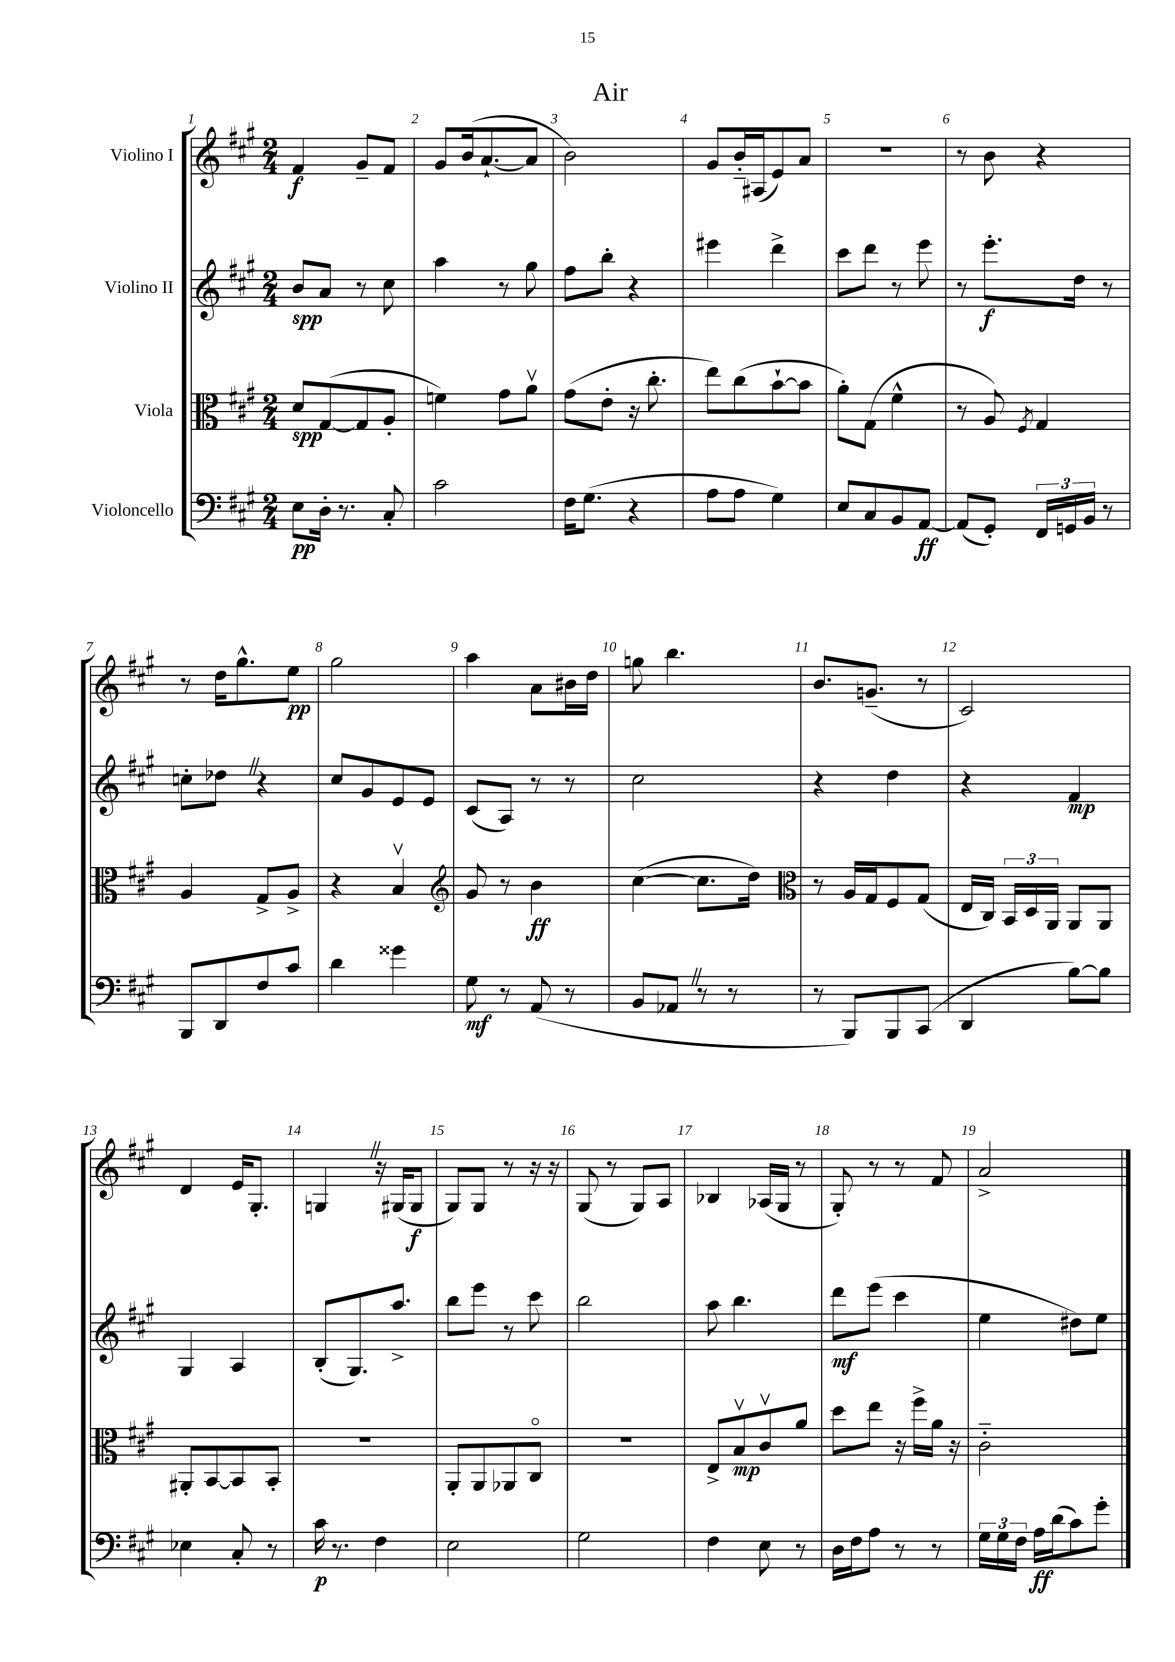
\header { title = "Air" }
<<
\new StaffGroup <<
\new Staff = "s0" \with { instrumentName = "Violino I" } {
    \clef treble \key a \major \numericTimeSignature \time 2/4
    \autoBeamOff fis'4\f gis'8[-- fis'8] |
    gis'8[ b'16( a'8.~-! a'8] |
    b'2) |
    gis'8[ b'16-_ ais16( e'8) a'8] |
    R2 |
    r8 b'8 r4 |
    r8 d''16[ gis''8.-^ e''8]\pp |
    gis''2 |
    a''4 a'8[ bis'16 d''16] |
    g''8 b''4. |
    b'8.[ g'8.]--( r8 |
    cis'2) |
    d'4 e'16[ gis8.]-. |
    g4 \once \override BreathingSign.text = \markup { \musicglyph "scripts.caesura.straight" } \breathe r16 gis16[( gis8]\f |
    gis8[) gis8] r8 r16 r16 |
    gis8( r8 gis8[) a8] |
    bes4 aes16[( gis16] r8 |
    gis8-.) r8 r8 fis'8 |
    a'2-> \bar "|." |
}
\new Staff = "s1" \with { instrumentName = "Violino II" } {
    \clef treble \key a \major \numericTimeSignature \time 2/4
    \autoBeamOff b'8[\spp a'8] r8 cis''8 |
    a''4 r8 gis''8 |
    fis''8[ b''8]-. r4 |
    eis'''4 d'''4-> |
    cis'''8[ d'''8] r8 e'''8 |
    r8 e'''8.[-.\f d''16] r8 |
    c''8[-. des''8] \once \override BreathingSign.text = \markup { \musicglyph "scripts.caesura.straight" } \breathe r4 |
    cis''8[ gis'8 e'8 e'8] |
    cis'8[( a8]) r8 r8 |
    cis''2 |
    r4 d''4 |
    r4 fis'4\mp |
    gis4 a4 |
    b8[-.( gis8.) a''8.]-> |
    b''8[ e'''8] r8 cis'''8 |
    b''2 |
    a''8 b''4. |
    d'''8[\mf e'''8]( cis'''4 |
    e''4 dis''8[) e''8] \bar "|." |
}
\new Staff = "s2" \with { instrumentName = "Viola" } {
    \clef alto \key a \major \numericTimeSignature \time 2/4
    \autoBeamOff d'8[\spp gis8~( gis8 a8]-. |
    f'4) gis'8[ a'8]\upbow |
    gis'8[( e'8]-. r16 cis''8.-. |
    e''8[) cis''8( b'8~-! b'8] |
    a'8[-.) gis8]( fis'4-^ |
    r8 a8) \acciaccatura { fis8 } gis4 |
    a4 gis8[-> a8]-> |
    r4 b4\upbow |
    \clef treble gis'8 r8 b'4\ff |
    cis''4~( cis''8.[ d''16]) |
    \clef alto r8 a16[ gis16 fis8 gis8]( |
    e16[ cis16]) \tuplet 3/2 { b,16[ d16 a,16] } a,8[ a,8] |
    ais,8[-. b,8~ b,8 b,8]-. |
    R2 |
    a,8[-. a,8 aes,8 cis8]\flageolet |
    r2 |
    e8[-> b8\upbow\mp cis'8\upbow a'8] |
    d''8[ e''8] r16 fis''16[-> a'16] r16 |
    cis'2-_ \bar "|." |
}
\new Staff = "s3" \with { instrumentName = "Violoncello" } {
    \clef bass \key a \major \numericTimeSignature \time 2/4
    \autoBeamOff e8[\pp d16]-. r8. cis8-. |
    cis'2 |
    fis16[ gis8.]( r4 |
    a8[ a8] gis4) |
    e8[ cis8 b,8 a,8]~\ff |
    a,8[( gis,8]-.) \tuplet 3/2 { fis,16[ g,16 b,16] } r8 |
    b,,8[ d,8 fis8 cis'8] |
    d'4 gisis'4 |
    gis8\mf r8 a,8( r8 |
    b,8[ aes,8] \once \override BreathingSign.text = \markup { \musicglyph "scripts.caesura.straight" } \breathe r8 r8 |
    r8 b,,8[) b,,8 cis,8]( |
    d,4 b8[~) b8] |
    ees4 cis8-. r8 |
    cis'16\p r8. fis4 |
    e2 |
    gis2 |
    fis4 e8 r8 |
    d16[ fis16 a8] r8 r8 |
    \tuplet 3/2 { gis16[ gis16 fis16] } a16[\ff d'16( cis'8) gis'8]-. \bar "|." |
}
>>
>>
\layout { \context { \Score \override BarNumber.break-visibility = ##(#f #t #t) barNumberVisibility = #all-bar-numbers-visible } }
